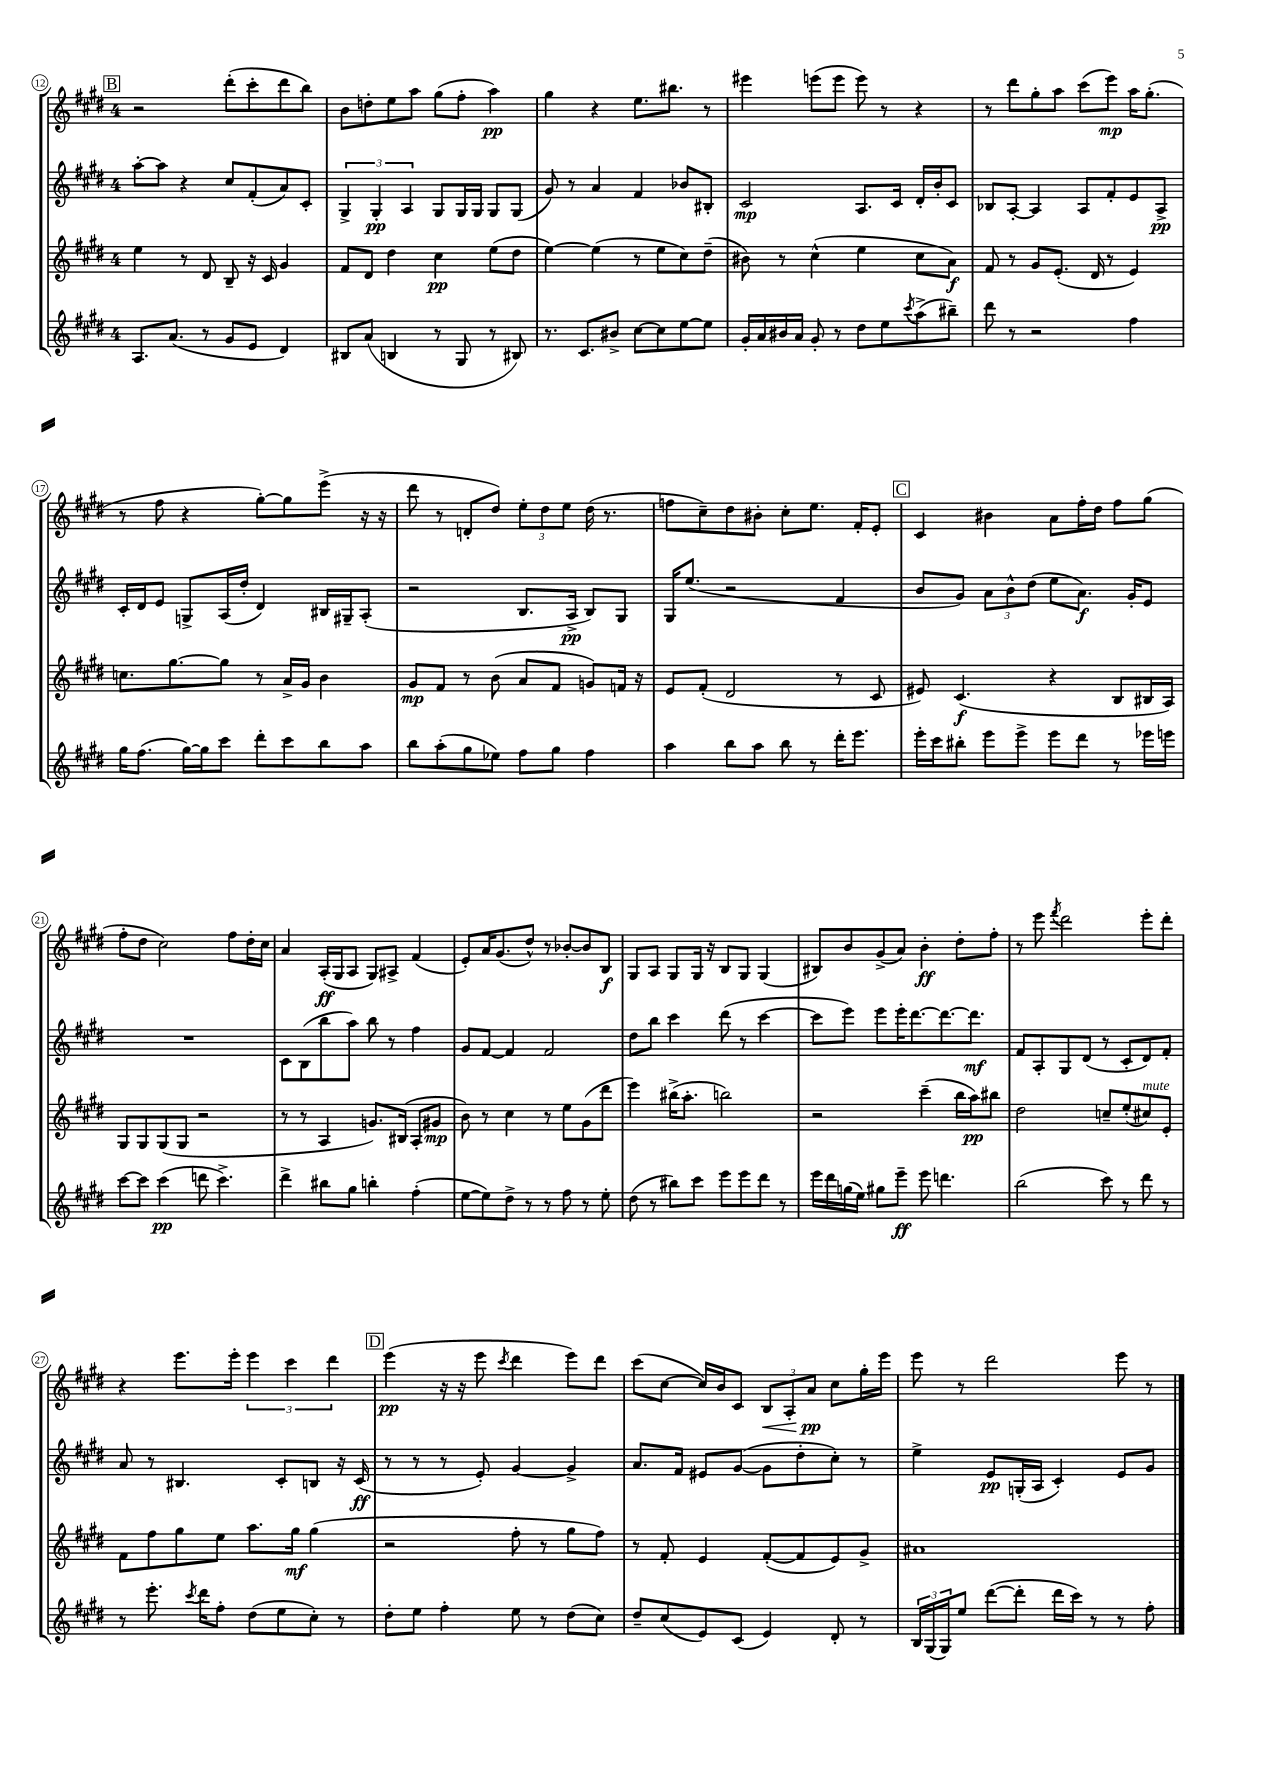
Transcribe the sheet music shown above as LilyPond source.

<<
\new StaffGroup <<
\new Staff = "s0" {
    \clef treble \key e \major \once \override Staff.TimeSignature.style = #'single-digit \time 4/4
    \mark \markup { \box "B" } r2 dis'''8-.( cis'''8-. dis'''8 b''8) |
    b'8 d''8-. e''8 a''8 gis''8( fis''8-. a''4\pp) |
    gis''4 r4 e''8. bis''8. r8 |
    eis'''4 e'''8( e'''8 e'''8) r8 r4 |
    r8 dis'''8 gis''8-. a''8 cis'''8( e'''8\mp) a''16 gis''8.-.( |
    r8 fis''8 r4 gis''8~-.) gis''8 e'''8->( r16 r16 |
    dis'''8 r8 d'8-. dis''8) \tuplet 3/2 { e''8-. dis''8 e''8 } dis''16( r8. |
    f''8 cis''8--) dis''8 bis'8-. cis''8-. e''8. fis'16-. e'8-. |
    \mark \markup { \box "C" } cis'4 bis'4 a'8 fis''16-. dis''16 fis''8 gis''8( |
    fis''8-. dis''8 cis''2) fis''8 dis''16-. cis''16 |
    a'4 a16-.\ff( gis16 a8 gis8) ais8-> fis'4( |
    e'8-.) a'16 gis'8.( dis''8-^) r8 bes'8~-. bes'8 b8\f |
    gis8 a8 gis8 gis16 r16 b8 gis8 gis4( |
    bis8) b'8 gis'8->( a'8) b'4-.\ff dis''8-. fis''8-. |
    r8 e'''8 \acciaccatura { fis'''8 } dis'''2 e'''8-. dis'''8-. |
    r4 e'''8. e'''16-. \tuplet 3/2 { e'''4 cis'''4 dis'''4 } |
    \mark \markup { \box "D" } e'''4\pp( r16 r16 e'''8 \acciaccatura { cis'''8 } dis'''4 e'''8) dis'''8 |
    cis'''8( cis''8~ cis''16) b'16 cis'8 \tuplet 3/2 { b8\< a8-. a'8\pp\! } cis''8 gis''16-. e'''16 |
    e'''8 r8 dis'''2 e'''8 r8 \bar "|." |
}
\new Staff = "s1" {
    \clef treble \key e \major \once \override Staff.TimeSignature.style = #'single-digit \time 4/4
    \mark \markup { \box "B" } a''8~-. a''8 r4 cis''8 fis'8-.( a'8) cis'8-. |
    \tuplet 3/2 { gis4-> gis4-.\pp a4 } gis8 gis16 gis16 gis8 gis8( |
    gis'8) r8 a'4 fis'4 bes'8 bis8-. |
    cis'2\mp a8. cis'16 dis'16-. b'16-. cis'8 |
    bes8 a8~-. a4 a8 fis'8-. e'8 a8->\pp |
    cis'16-. dis'16 e'8 g8-> a16( dis''16-. dis'4) bis16 gis16-- a8-.( |
    r2 b8. a16->\pp b8) gis8 |
    gis16 e''8.( r2 fis'4 |
    \mark \markup { \box "C" } b'8 gis'8) \tuplet 3/2 { a'8 b'8-^ dis''8( } e''8 a'8.\f) gis'16-. e'8 |
    R1 |
    cis'8 b8( b''8 a''8) b''8 r8 fis''4 |
    gis'8 fis'8~ fis'4 fis'2 |
    dis''8 b''8 cis'''4 dis'''8( r8 cis'''4~ |
    cis'''8 e'''8) e'''8 e'''16-. dis'''8.~ dis'''8.~ dis'''8.\mf |
    fis'8 a8-. gis8 dis'8( r8 cis'8-. dis'8) fis'8-. |
    a'8 r8 bis4. cis'8-. b8 r16 cis'16\ff( |
    \mark \markup { \box "D" } r8 r8 r8 e'8-.) gis'4~ gis'4-> |
    a'8. fis'16 eis'8 gis'8~( gis'8 dis''8-. cis''8-.) r8 |
    e''4-> e'8\pp g16-.( a16 cis'4-.) e'8 gis'8 \bar "|." |
}
\new Staff = "s2" {
    \clef treble \key e \major \once \override Staff.TimeSignature.style = #'single-digit \time 4/4
    \mark \markup { \box "B" } e''4 r8 dis'8 b8-- r16 cis'16 gis'4 |
    fis'8 dis'8 dis''4 cis''4\pp e''8( dis''8 |
    e''4~) e''4( r8 e''8 cis''8) dis''8--( |
    bis'8) r8 cis''4-^( e''4 cis''8 a'8\f) |
    fis'8 r8 gis'8 e'8.-.( dis'16 r8 e'4) |
    c''8. gis''8.~ gis''8 r8 a'16-> gis'16 b'4 |
    gis'8\mp fis'8 r8 b'8( a'8 fis'8 g'8) f'16 r16 |
    e'8 fis'8-.( dis'2 r8 cis'8 |
    \mark \markup { \box "C" } eis'8) cis'4.\f( r4 b8 bis16 a16) |
    gis8 gis8 gis8( gis8 r2 |
    r8 r8 a4 g'8.) bis16( a8-. gis'8\mp |
    b'8) r8 cis''4 r8 e''8 gis'8( dis'''8 |
    e'''4) bis''16->( a''8.-. b''2) |
    r2 cis'''4--( b''16 a''16\pp) bis''8 |
    dis''2 c''8-- e''8-.( cis''8^\markup { \italic "mute" }) e'8-. |
    fis'8 fis''8 gis''8 e''8 a''8. gis''16\mf gis''4( |
    \mark \markup { \box "D" } r2 fis''8-. r8 gis''8 fis''8) |
    r8 fis'8-. e'4 fis'8~-.( fis'8 e'8) gis'8-> |
    ais'1 \bar "|." |
}
\new Staff = "s3" {
    \clef treble \key e \major \once \override Staff.TimeSignature.style = #'single-digit \time 4/4
    \mark \markup { \box "B" } a8. a'8.( r8 gis'8 e'8 dis'4) |
    bis8 a'8( b4 r8 gis8 r8 bis8) |
    r8. cis'8. bis'8-> cis''8~ cis''8 e''8~ e''8 |
    gis'16-. a'16 bis'16 a'16 gis'8-. r8 dis''8 e''8 \acciaccatura { cis'''8 } a''8->( bis''8--) |
    dis'''8 r8 r2 fis''4 |
    gis''16 fis''8.( gis''16~) gis''16 cis'''8 dis'''8-. cis'''8 b''8 a''8 |
    b''8 a''8-.( gis''8 ees''8) fis''8 gis''8 fis''4 |
    a''4 b''8 a''8 b''8 r8 dis'''16-. e'''8. |
    \mark \markup { \box "C" } e'''16-. cis'''16 bis''8-. e'''8 e'''8-> e'''8 dis'''8 r8 ees'''16 e'''16 |
    cis'''8~ cis'''8 cis'''4\pp( d'''8 cis'''4.->) |
    dis'''4-> bis''8 gis''8 b''4-. fis''4-.( |
    e''8~ e''8) dis''8-> r8 r8 fis''8 r8 e''8-. |
    dis''8( r8 bis''8) cis'''8 e'''8 e'''8 dis'''8 r8 |
    e'''16 dis'''16 g''16( e''16) gis''8 e'''8--\ff e'''8 d'''4. |
    b''2( cis'''8) r8 dis'''8 r8 |
    r8 e'''8.-. \acciaccatura { cis'''8 } dis'''16 fis''8-. dis''8( e''8 cis''8-.) r8 |
    \mark \markup { \box "D" } dis''8-. e''8 fis''4-. e''8 r8 dis''8( cis''8) |
    dis''8-- cis''8( e'8) cis'8( e'4) dis'8-. r8 |
    \tuplet 3/2 { b16 gis16( gis16) } e''8 dis'''8~( dis'''8-. dis'''16 cis'''16) r8 r8 fis''8-. \bar "|." |
}
>>
>>
\layout { \context { \Score currentBarNumber = #12 \override BarNumber.stencil = #(make-stencil-circler 0.1 0.3 ly:text-interface::print) } }
